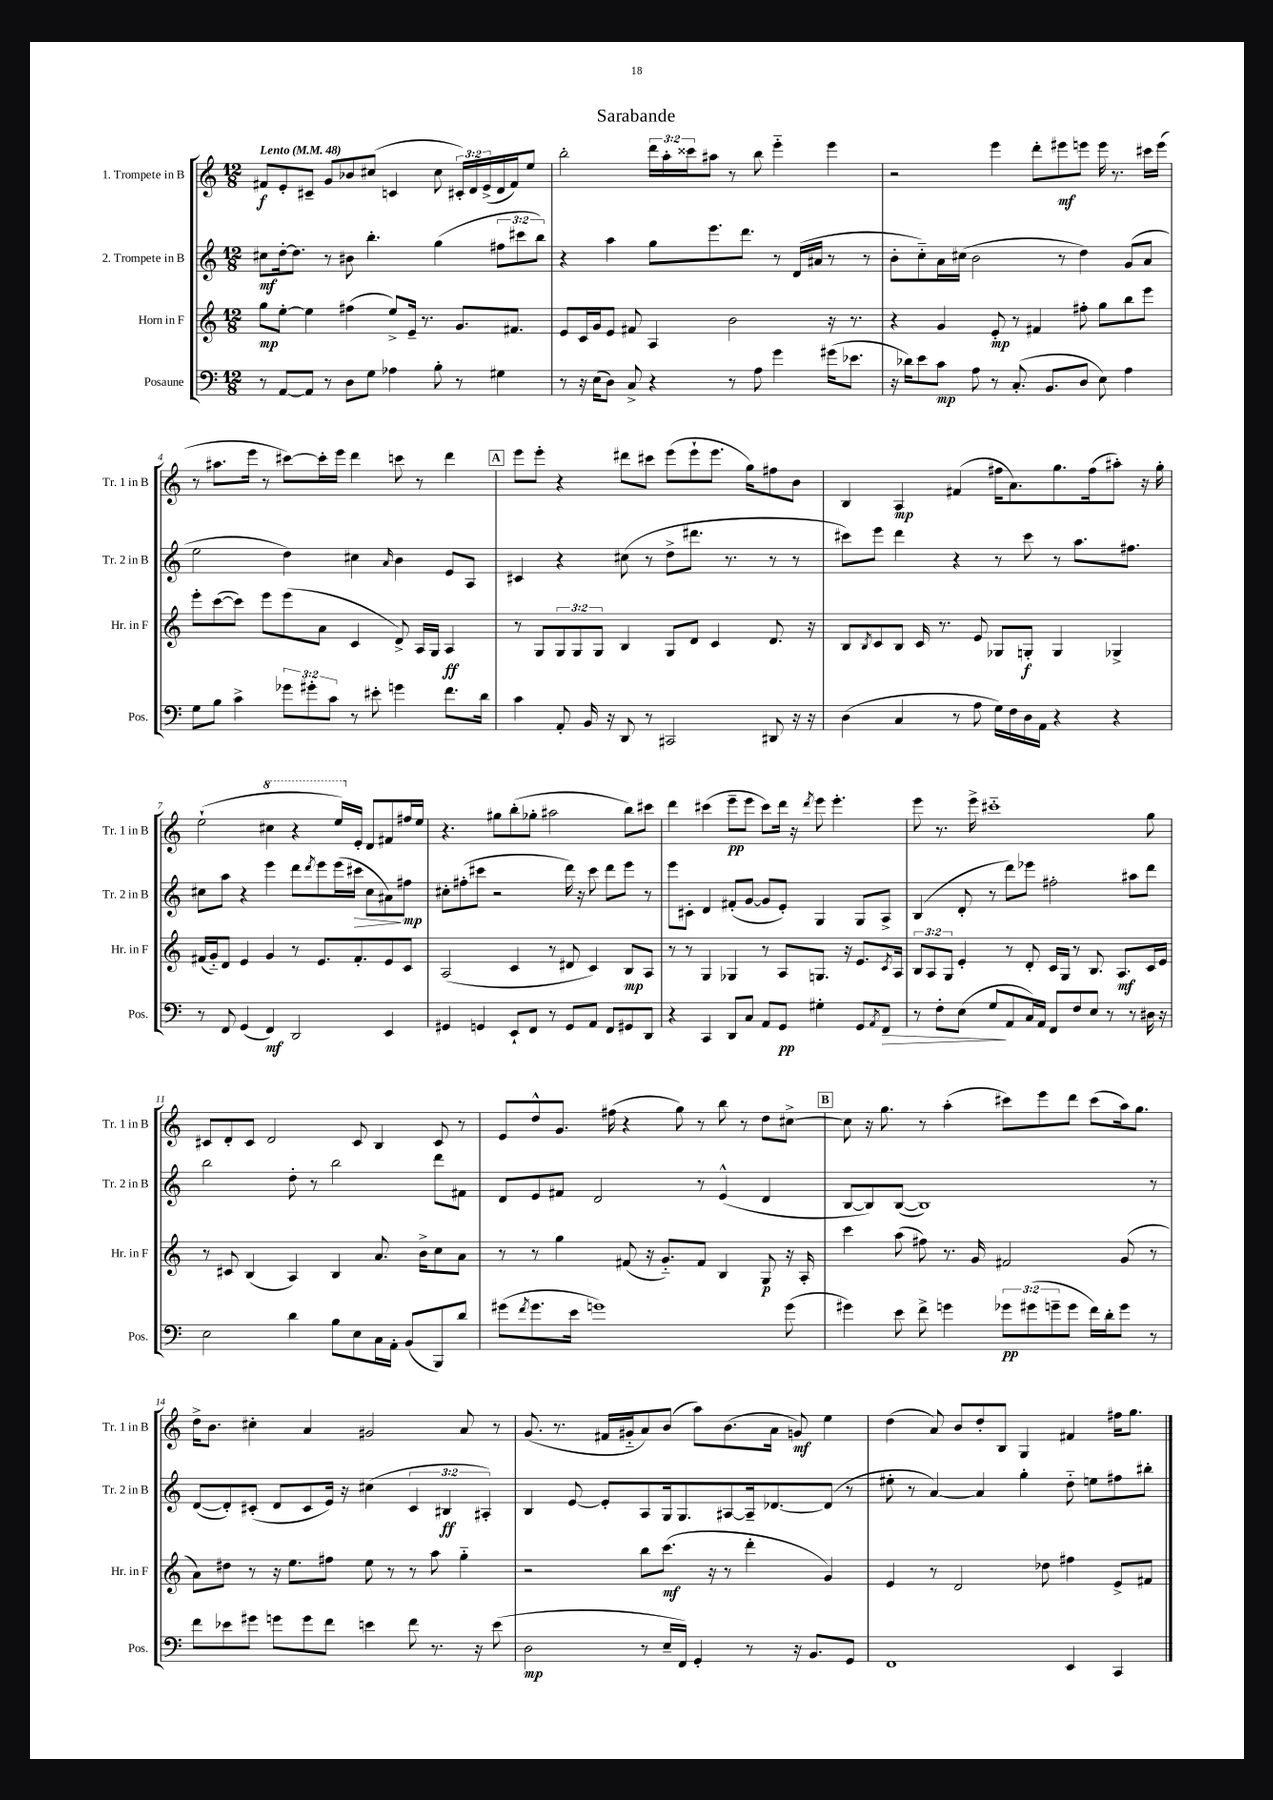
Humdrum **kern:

**kern	**kern	**kern	**kern
*staff4	*staff3	*staff2	*staff1
*clefF4	*clefG2	*clefG2	*clefG2
*k[]	*k[]	*k[]	*k[]
*M12/8	*M12/8	*M12/8	*M12/8
*MM48	*MM48	*MM48	*MM48
8r	8gg	8cc#	8f#
[8AA	[8ee'	[16dd'	8e'
.	.	8.dd]	.
8AA]	4ee]	.	8c#~
8r	.	8r	8g
8D	(4ff#	8b#	8b-
8G	.	4.bb'	(8cc#
4A-	8ee^)	.	4c
.	16e~	.	.
.	8.r	.	.
8B'	.	(4gg	8cc#
8r	8.g	.	24c#')
.	.	.	24d
.	.	.	(24e^
4G#	.	12ff#	16d
.	8.f#	.	16f#)
.	.	12ccc#	.
.	.	.	8ee
.	.	12bb)	.
=	=	=	=
8r	8e	4r	2bb'
16r	16c	.	.
(16E	16g	.	.
8D)	8e	4aa	.
8C^	8f#	.	.
4r	4A	8gg	24ddd
.	.	.	24aa'
.	.	.	24ccc##
.	.	8.eee	8aa#
8r	2b	.	8r
.	.	8.ddd	.
8A	.	.	8bb
4g	.	8r	4eee'~
.	.	(16d	.
.	.	16a#	.
(16g#	16r	8r	4eee
8.e-	8.r	.	.
.	.	8r	.
=	=	=	=
16r	4r	8b'	2r
16d-)	.	.	.
8e	.	8cc'~)	.
8c	4g	16a	.
.	.	(16cc#	.
8A	.	2b	.
8r	8e'	.	4eee
(8.C'	8r	.	.
.	4f#	.	8ddd'
8.BB	.	.	.
.	.	8r	8eee#
8D	8ff#'	4dd)	8eee
8E)	8gg	.	16eee
.	.	.	8.r
4A	8bb	(8g	.
.	8eee	8a	16ccc#
.	.	.	(16eee
=	=	=	=
8G	8eee'	2ee	8r
8B	([8ccc	.	8.aa#
4c^	8ccc])	.	.
.	.	.	16eee
.	8eee	.	8r
12g-	(8eee	4dd)	[8ccc#)
12g#'	.	.	.
.	8a	.	16ccc#']
12c	.	.	.
.	.	.	16eee
8r	4c	4cc#	4ddd
8e#'	.	.	.
.	.	16qqa	.
4g	8d^)	4b	8ccc
.	16A	.	8r
.	16G	.	.
8.f	4A	8e	4ddd
.	.	8A	.
16d	.	.	.
=	=	=	=
4c	8r	4c#	8eee
.	8G	.	8eee'
8AA'	12G	4r	4r
.	12G	.	.
16BB	.	.	.
.	12G	.	.
16r	.	.	.
8DD	4B	(8cc#	8ddd#
8r	.	8r	8ccc#
2CC#	8G	8dd^	(8eee
.	8d	8.ddd#	8eee`
.	4c	.	8.eee
.	.	8.r	.
.	.	.	16gg)
8DD#	8.d	8r	8ff#
16r	.	8r	8b
16r	16r	.	.
=	=	=	=
(4D	8B	8ccc#)	4B
.	8qB	.	.
.	8c	8eee	.
4C	8B	4ddd	4A
.	16c	.	.
.	8.r	.	.
8r	.	4r	(4f#
8A	8e	.	.
16G)	8G-	8r	16ff#
16F	.	.	8.a)
16D	8G'	8ccc#	.
16AA	.	.	.
4r	4G	8r	8.gg
.	.	8.aa	.
.	.	.	(16ff#
4r	4G-^	.	8aa#')
.	.	8.ff#	.
.	.	.	16r
.	.	.	16gg'
=	=	=	=
8r	(16f#	8cc#	(2ee`
.	16g'~)	.	.
8FF	8d	8aa	.
(4GG	4e	4r	.
4FF)	4g	4eee	4ccc#
2DD	8r	8ddd	4r
.	.	8qddd	.
.	8.e	8eee	.
.	.	(16eee	16eee)
.	8.f#'	16ccc#	16e'
.	.	8cc#	8d
4EE	8e	8a#)	8f#
.	8c	8ff#	16ff#
.	.	.	16ee
=	=	=	=
4GG#	(2A	8cc#'	4.r
.	.	(8ff#'	.
4GG	.	8ccc#	.
.	.	2r	8gg#
8EE`	4c	.	(8bb'
8FF	.	.	8gg-'
8r	8r	.	2aa#
8GG	8d#	16ddd)	.
.	.	16r	.
8AA	4c)	8ccc#	.
8FF	.	8ddd	.
8GG#	8B	8eee	8bb)
8DD	8A	8r	8ccc#
=	=	=	=
4r	8r	8eee	4ddd
.	8r	8c#'	.
4CC	4G	4d	(4ccc#
8DD	4G-	(8f#'	8eee~
8C	.	[8g	8eee
8AA	8r	8g]	8ccc#)
8GG	8A	8e')	16ddd
.	.	.	16r
.	.	.	8qddd
4G#'	8.G	4G	8eee
.	.	.	4.eee'
.	16r	.	.
8GG	8.e	8G	.
8qAA	.	.	.
8FF	.	8A^	.
.	8qc	.	.
.	16A	.	.
=	=	=	=
8r	12B	(4B	8eee
.	12A	.	.
8F'	.	.	8.r
.	12G	.	.
(8E	4e'	8d'	.
.	.	.	16eee^
8G	.	8r	1ccc#'~
8AA	8r	8ddd)	.
16C)	8d'	8eee-	.
16AA	.	.	.
8FF	16c	2ff#'	.
.	16G	.	.
8F	8r	.	.
8E	8.B	.	.
8r	.	.	.
.	8.A	.	.
8r	.	8aa#	.
16D#	16c	8ddd	8gg
16r	16e	.	.
=	=	=	=
2E	8r	2bb	8c#
.	8c#	.	8d'
.	(4B	.	8c#
.	.	.	2d
4d	4A)	8dd'	.
.	.	8r	.
8B	4B	2bb	.
8E	.	.	8c#
16C	8.a	.	4B
16AA'	.	.	.
(8BB	.	.	.
.	16b^	.	.
8BBB)	8cc	8ddd	8c#
8d	8a	8f#	8r
=	=	=	=
(8g#	8r	8d	8e
8qf	.	.	.
8.g#	8r	8e	8dd^^
.	4gg	8f#	8.g
16e	.	.	.
1g)	.	2d	.
.	.	.	(16ff#
.	(8f#	.	4r
.	16r	.	.
.	8.g'~)	.	.
.	.	.	8gg)
.	8f#	8r	8r
.	4B	(4e^^	8bb
.	.	.	8r
.	8G	4d	8dd
(8g	16r	.	[8cc#^
.	16A'	.	.
=	=	=	=
4g#)	4ccc	[8B	8cc#]
.	.	8B])	16r
.	.	.	8.gg
8e	(8aa	([8B	.
8f^	8ff#)	1B])	8r
4g	8.r	.	(4aa'
.	16g	.	.
12g-	2f#	.	8ccc#)
(12g#	.	.	.
.	.	.	8eee
12g~	.	.	.
8g	.	.	8ddd
16f)	.	.	(8ccc#
16d'	.	.	.
8g	(8g	.	16aa)
.	.	.	8.gg
8r	8r	8r	.
=	=	=	=
8f	8a)	([8d	16dd^
.	.	.	8.b
8e-	8dd#	8d'])	.
8g#	8r	(8c#'	4cc#'
8g	16r	8d	.
.	8.ee	.	.
8g	.	8c#	4a
8f	8ff#	16e)	.
.	.	16r	.
4e	8ee	(4cc#	2g#
.	8r	.	.
8f	8r	6c#	.
8.r	8aa	.	.
.	.	6B#	.
.	4gg'~	.	8a
16r	.	.	.
.	.	6A#')	.
(8e	.	.	8r
=	=	=	=
2D	2r	4B	(8.g
.	.	.	8.r
.	.	[8e	.
.	.	8e']	16f#
.	.	.	16g#'~
8r	8bb	8A	8a)
16E~	(8.ccc	16G	(8b
16FF)	.	8.G	.
4GG'	.	.	8aa)
.	16r	.	.
.	8r	[8A#	(8.b
8r	4ddd'	16A#~]	.
.	.	[8.d-	16a
16r	.	.	8g)
8.BB	.	.	.
.	4g)	(8d-]	4ee
8GG	.	8r	.
=	=	=	=
1FF	4e	8ee#'	(4dd
.	.	8r	.
.	8r	[4a)	8a)
.	2d	.	8b
.	.	4a]	8dd'
.	.	.	8B
.	.	4gg'	4G
.	8dd-	.	.
4EE	4ff#	8dd'~	4f#
.	.	8ee	.
4CC	8e^	8ff#	16ff#
.	.	.	8.gg
.	8f#	8bb#'	.
==	==	==	==
*-	*-	*-	*-
